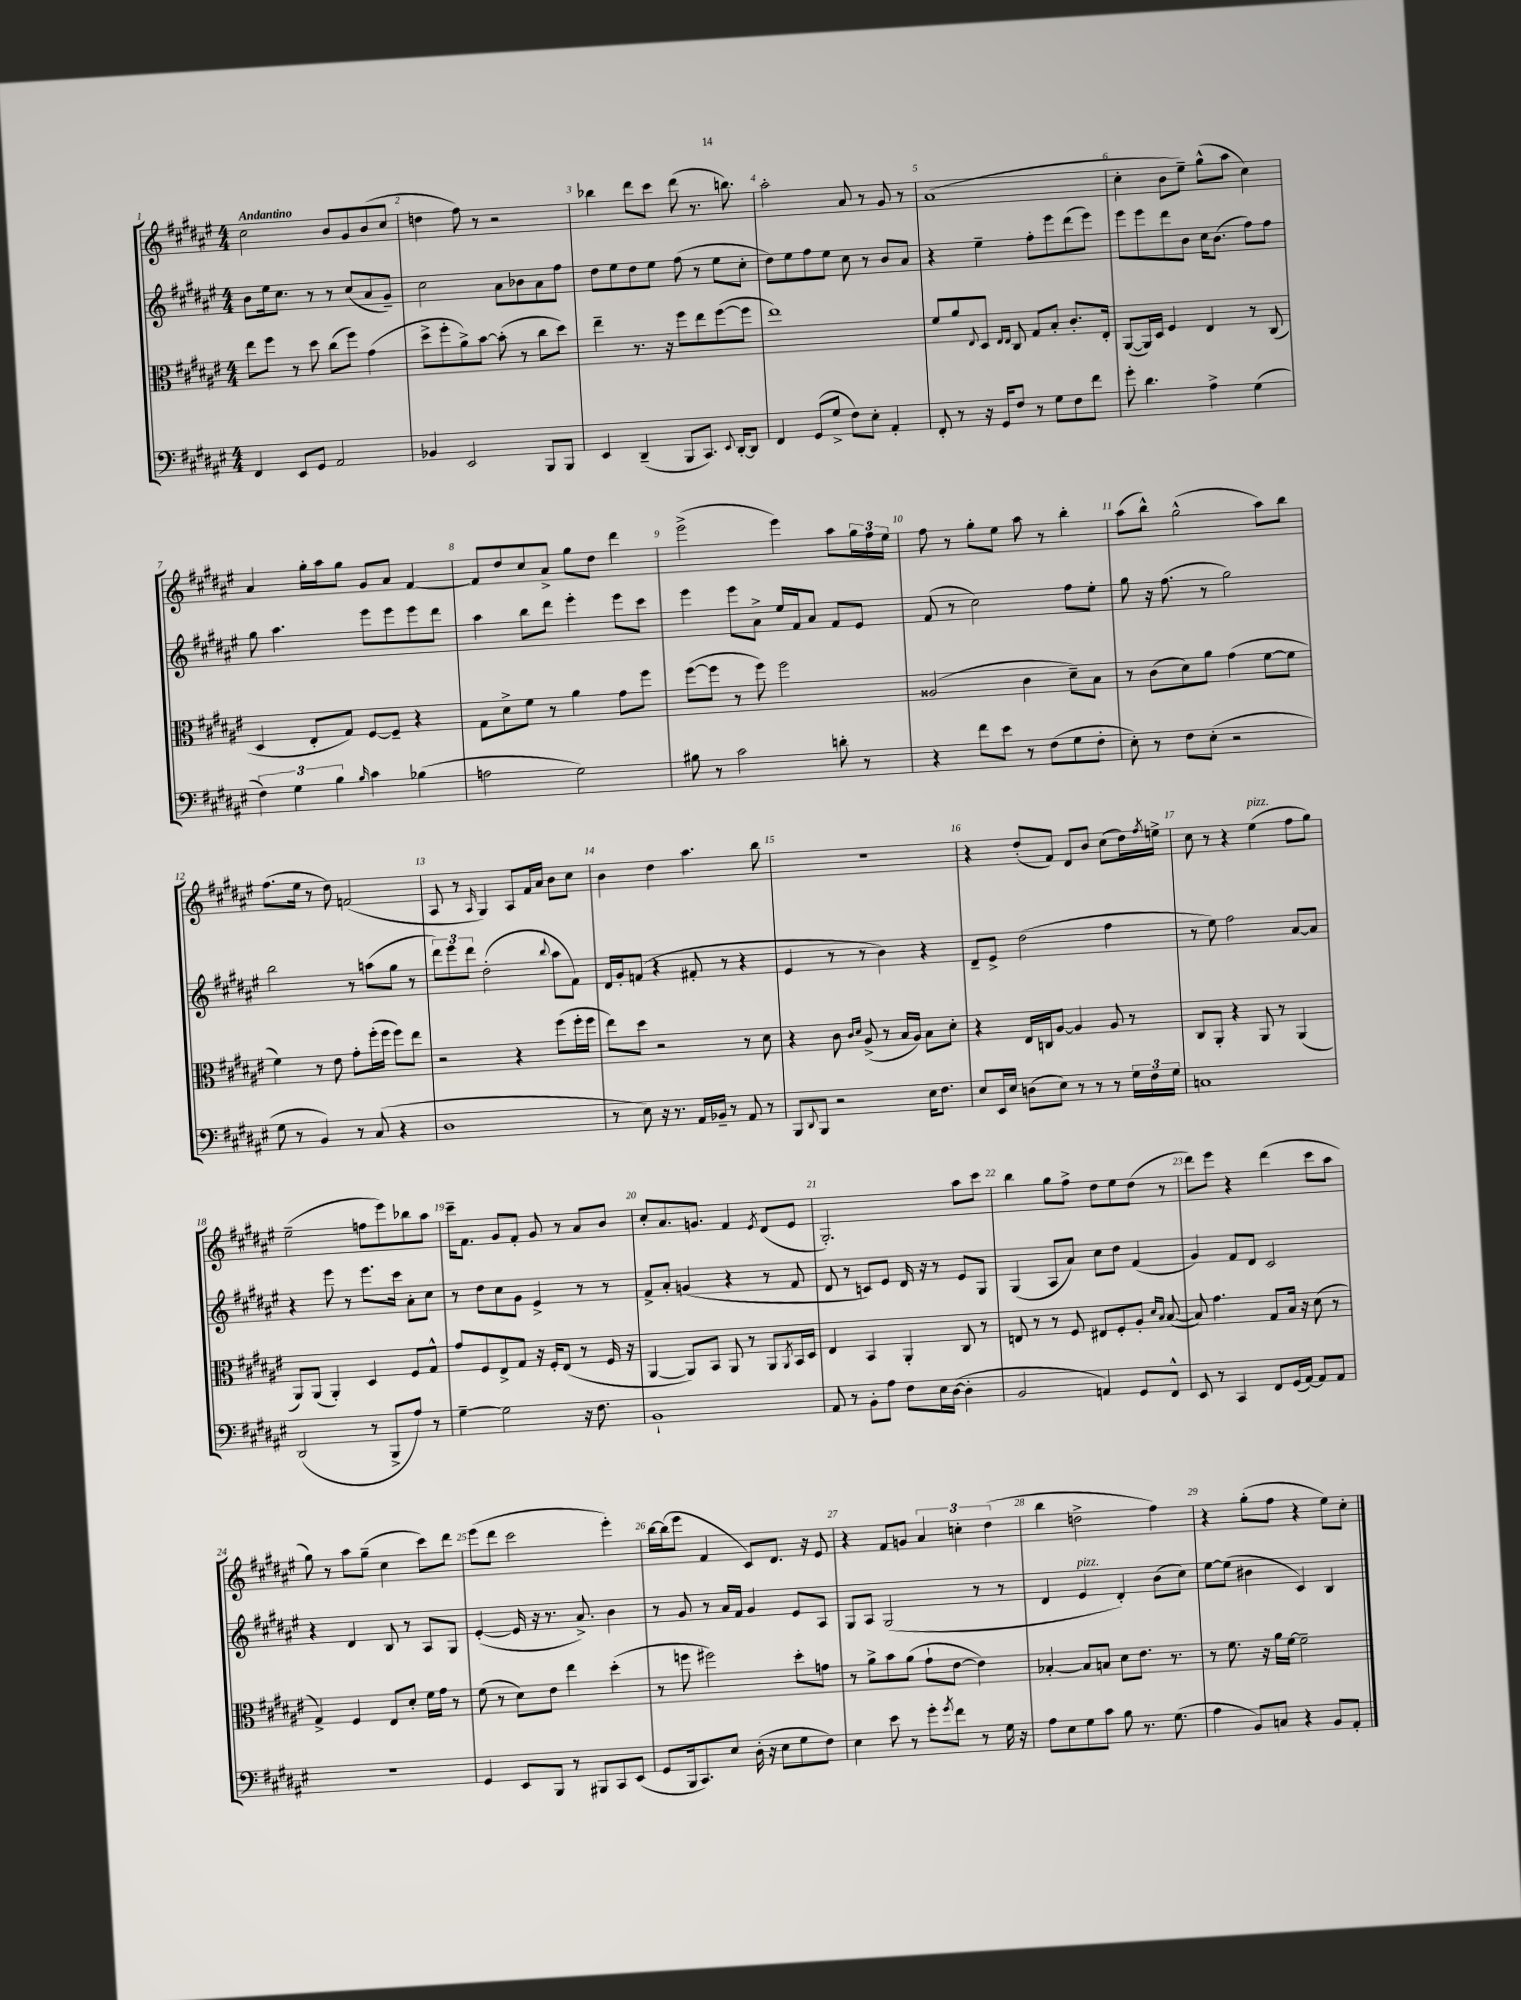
<<
\new StaffGroup <<
\new Staff = "s0" {
    \clef treble \key fis \major \numericTimeSignature \time 4/4 \tempo "Andantino"
    cis''2 b'8 gis'8 b'8( cis''8 |
    d''4 fis''8) r8 r2 |
    bes''4 dis'''8 cis'''8 dis'''8( r8. b''8.) |
    ais''2-. ais'8 r8 gis'8 r8 |
    ais'1( |
    cis''4-. b'8 eis''8--) gis''8-^( ais''8 cis''4) |
    ais'4 gis''16-. ais''16 gis''8 gis'8 ais'8 fis'4~ |
    fis'8 dis''8 cis''8 ais'8-> gis''8 dis''8 dis'''4 |
    eis'''2->( eis'''4) ais''8 \tuplet 3/2 { gis''16 fis''16 eis''16 } |
    fis''8 r8 gis''8-. eis''8 ais''8 r8 b''4-. |
    ais''8( b''8-^) gis''2-^( ais''8) b''8 |
    fis''8.( eis''16 r8 dis''8) f'2( |
    ais8 r8 \grace { ais16 } gis4) ais8 fis'16 ais'16 b'8 cis''8 |
    b'4 dis''4 ais''4. b''8 |
    R1 |
    r4 dis''8-.( fis'8) dis'8 b'8 cis''8( dis''16) \acciaccatura { fis''8 } e''16-> |
    cis''8 r8 r4 eis''4^\markup { \italic "pizz." }( fis''8 gis''8) |
    eis''2--( f''8 eis'''8) bes''8 ais''8 |
    cis'''16-- fis'8. gis'8 fis'8-. gis'8 r8 ais'8 b'8 |
    cis''8-. ais'8. g'8. fis'4 \acciaccatura { eis'8 } dis'8( eis'8 |
    gis2.-.) ais''8 cis'''8 |
    b''4 gis''8 fis''8-> dis''8 eis''8 dis''8( r8 |
    dis'''8) eis'''8 r4 dis'''4( cis'''8 ais''8 |
    gis''8) r8 ais''8 gis''8--( cis''4 cis'''8) dis'''8 |
    eis'''8( dis'''8 cis'''2 eis'''4-.) |
    b''16~ b''16( eis'''8 fis'4 cis'8) dis'8. r16 eis'8 |
    r4 fis'8 g'8 \tuplet 3/2 { ais'4 c''4-. dis''4( } |
    b''4 d''2-> fis''4) |
    r4 gis''8-.( fis''8 r4 eis''8) cis''8-. \bar "|." |
}
\new Staff = "s1" {
    \clef treble \key fis \major \numericTimeSignature \time 4/4
    b'8 eis''16 cis''8. r8 r8 cis''8( ais'8 gis'8--) |
    cis''2 ais'8 bes'8 ais'8 fis''8 |
    dis''8 eis''8 dis''8 eis''8 fis''8( r8 eis''8 cis''8-. |
    dis''8) eis''8 fis''8 eis''8 cis''8 r8 b'8 ais'8 |
    r4 eis''4-- fis''8-. eis'''8 dis'''8( eis'''8) |
    eis'''8 eis'''8 dis'''8 b'8 cis''16 b'8.( fis''8) fis''8 |
    gis''8 ais''4. eis'''8 eis'''8 eis'''8 dis'''8 |
    ais''4 b''8 dis'''8 eis'''4-. eis'''8 cis'''8 |
    eis'''4 eis'''8 ais'8-> eis''16 fis'16 ais'8 fis'8 eis'8 |
    fis'8( r8 cis''2) fis''8 eis''8-. |
    gis''8 r16 fis''8.( r8 gis''2) |
    b''2 r8 a''8( gis''8 r8 |
    \tuplet 3/2 { dis'''8) eis'''8 dis'''8 } dis''2-.( \appoggiatura { b''8 } ais''8 fis'8) |
    dis'16 gis'16-. f'8( r4 fis'8-. r8 r4 |
    eis'4 r8 r8 b'4) r4 |
    dis'8-- eis'8-> dis''2( fis''4 |
    r8 eis''8) fis''2 ais'8~ ais'8 |
    r4 eis'''8 r8 eis'''8. cis'''16 ais'8-. cis''8 |
    r8 dis''8 cis''8 gis'8 eis'4-> r8 r8 |
    fis'8-> ais'8-. g'4( r4 r8 fis'8 |
    dis'8 r8 c'8) eis'8 dis'16 r16 r8 eis'8 gis8 |
    gis4( ais8 ais'8) cis''8 dis''8 fis'4( |
    gis'4) fis'8 dis'8 cis'2 |
    r4 dis'4 b8 r8 ais8 gis8 |
    eis'4~-.( eis'16 r16 r8. ais'8.->) b'4 |
    r8 gis'8 r8 ais'16 fis'16 gis'4 eis'8 ais8 |
    gis8 ais8 gis2( r8 r8 |
    dis'4 eis'4^\markup { \italic "pizz." } dis'4-.) b'8( cis''8) |
    eis''8~ eis''8( bis'4 cis'4) b4 \bar "|." |
}
\new Staff = "s2" {
    \clef alto \key fis \major \numericTimeSignature \time 4/4
    eis''8 fis''8 r8 dis''8 cis''8( fis''8) gis'4( |
    dis''8-> fis''8-. ais'8->) b'8~ b'8-.( r8 cis''8 dis''8) |
    eis''4-- r8. r16 fis''8 eis''8 fis''8~( fis''8 |
    eis''1) |
    fis'8 ais'8 \appoggiatura { eis8 } dis8 \grace { eis16 eis16 } cis8 gis8 b8-. cis'8.-. eis16-. |
    ais,8~( ais,16) dis16 fis4 eis4 r8 cis8( |
    dis4 eis8-. gis8) fis8~ fis8-- r4 |
    gis8 dis'8-> fis'8 r8 ais'4 gis'8 fis''8 |
    fis''8~( fis''8 r8 fis''8) fis''2 |
    aisis2( cis'4 dis'8--) b8 |
    r8 cis'8( dis'8) ais'8 gis'4( fis'8~ fis'8 |
    fis'4) r8 eis'8 gis'8-. fis''16-.( fis''16 fis''8) eis''8 |
    r2 r4 fis''8( fis''16-. fis''16 |
    eis''8) dis''8 r2 r8 dis'8 |
    r4 cis'8 \grace { cis'16 dis'16 } ais8->( r8 b16 ais16) b8 dis'8-. |
    r4 eis16 c16 ais8~ ais4 ais8 r8 |
    cis8 ais,8-. r4 ais,8 r8 ais,4( |
    ais,8) ais,8( ais,4-.) dis4 fis8 gis8-^ |
    gis'8 fis8 eis8-> gis8 r16 fis16-. eis8( r8 fis16 r16 |
    ais,4~ ais,8) b,8 ais,8 r8 ais,8 \acciaccatura { ais,8 } b,16 dis16 |
    eis4 b,4 ais,4-. cis8 r8 |
    e8 r8 r8 fis8 eis8 fis8-. ais8-. \grace { dis'16 b16 } b8~( |
    b8) gis'4. gis8 b16 r16 dis'8( r8 |
    gis4->) fis4 eis8 dis'8-. fis'16 gis'16 r8 |
    fis'8( r8 dis'8) eis'8 eis''4 dis''4-.( |
    r8 f''8 fis''2) dis''8-. g'8 |
    r8 ais'8-> b'8 ais'8( gis'8-! eis'8~ eis'4) |
    bes4~-. bes8 b8 dis'8 eis'8. r8. |
    r8 fis'8. r16 ais'16 fis'16~ fis'2-- \bar "|." |
}
\new Staff = "s3" {
    \clef bass \key fis \major \numericTimeSignature \time 4/4
    fis,4 eis,8 gis,8 ais,2 |
    bes,4 eis,2 b,,8 b,,8 |
    eis,4 dis,4--( b,,8 cis,8.) \appoggiatura { eis,8 } dis,16~-. dis,8 |
    fis,4 gis,8( gis8-> fis8) eis8-. ais,4-. |
    fis,8-. r8 r16 gis,16 fis8 r8 gis8 fis8 fis'8 |
    gis'8-. dis'4. ais4-> gis4( |
    \tuplet 3/2 { fis4) gis4 b4 } \grace { b16 } cis'4 bes4( |
    a2 gis2) |
    bis8 r8 cis'2 d'8-. r8 |
    r4 fis'8 eis'8 r8 fis8( gis8 fis8-. |
    eis8-.) r8 fis8 eis8-.( r2 |
    gis8 r8 b,4) r8 cis8( r4 |
    dis1 |
    r8 eis8) r16 r8. ais,16 bes,16-- r8 ais,8 r8 |
    b,,8 \appoggiatura { dis,8 } b,,8 r2 eis16 fis8. |
    eis8 eis,16 eis16 d8( eis8) r8 r8 r8 \tuplet 3/2 { gis16 fis16 gis16 } |
    c1 |
    dis,2( r8 b,,8-> ais8) r8 |
    gis4~-- gis2 r16 fis8. |
    b,1-! |
    ais,8 r8 b,8-. ais8 fis8 eis16 dis16~( dis4-. |
    b,2 a,4) gis,8 fis,8-^ |
    eis,8 r8 cis,4 fis,8 gis,16( ais,16~) ais,8 ais,8 |
    R1 |
    gis,4 eis,8 b,,8 r8 bis,,8 cis,8 eis,8( |
    gis,8 b,,16 cis,8.) eis8 dis16-.( r16 eis8 gis8 fis8) |
    eis4 eis'8 r8 gis'8-. \acciaccatura { gis'8 } fis'8 r8 gis16 r16 |
    ais8 eis8 gis8 cis'8 b8 r8. gis8.( |
    ais4 b,8) c8 r4 b,8 ais,8-. \bar "|." |
}
>>
>>
\layout { \context { \Score \override BarNumber.break-visibility = ##(#f #t #t) barNumberVisibility = #all-bar-numbers-visible } }
